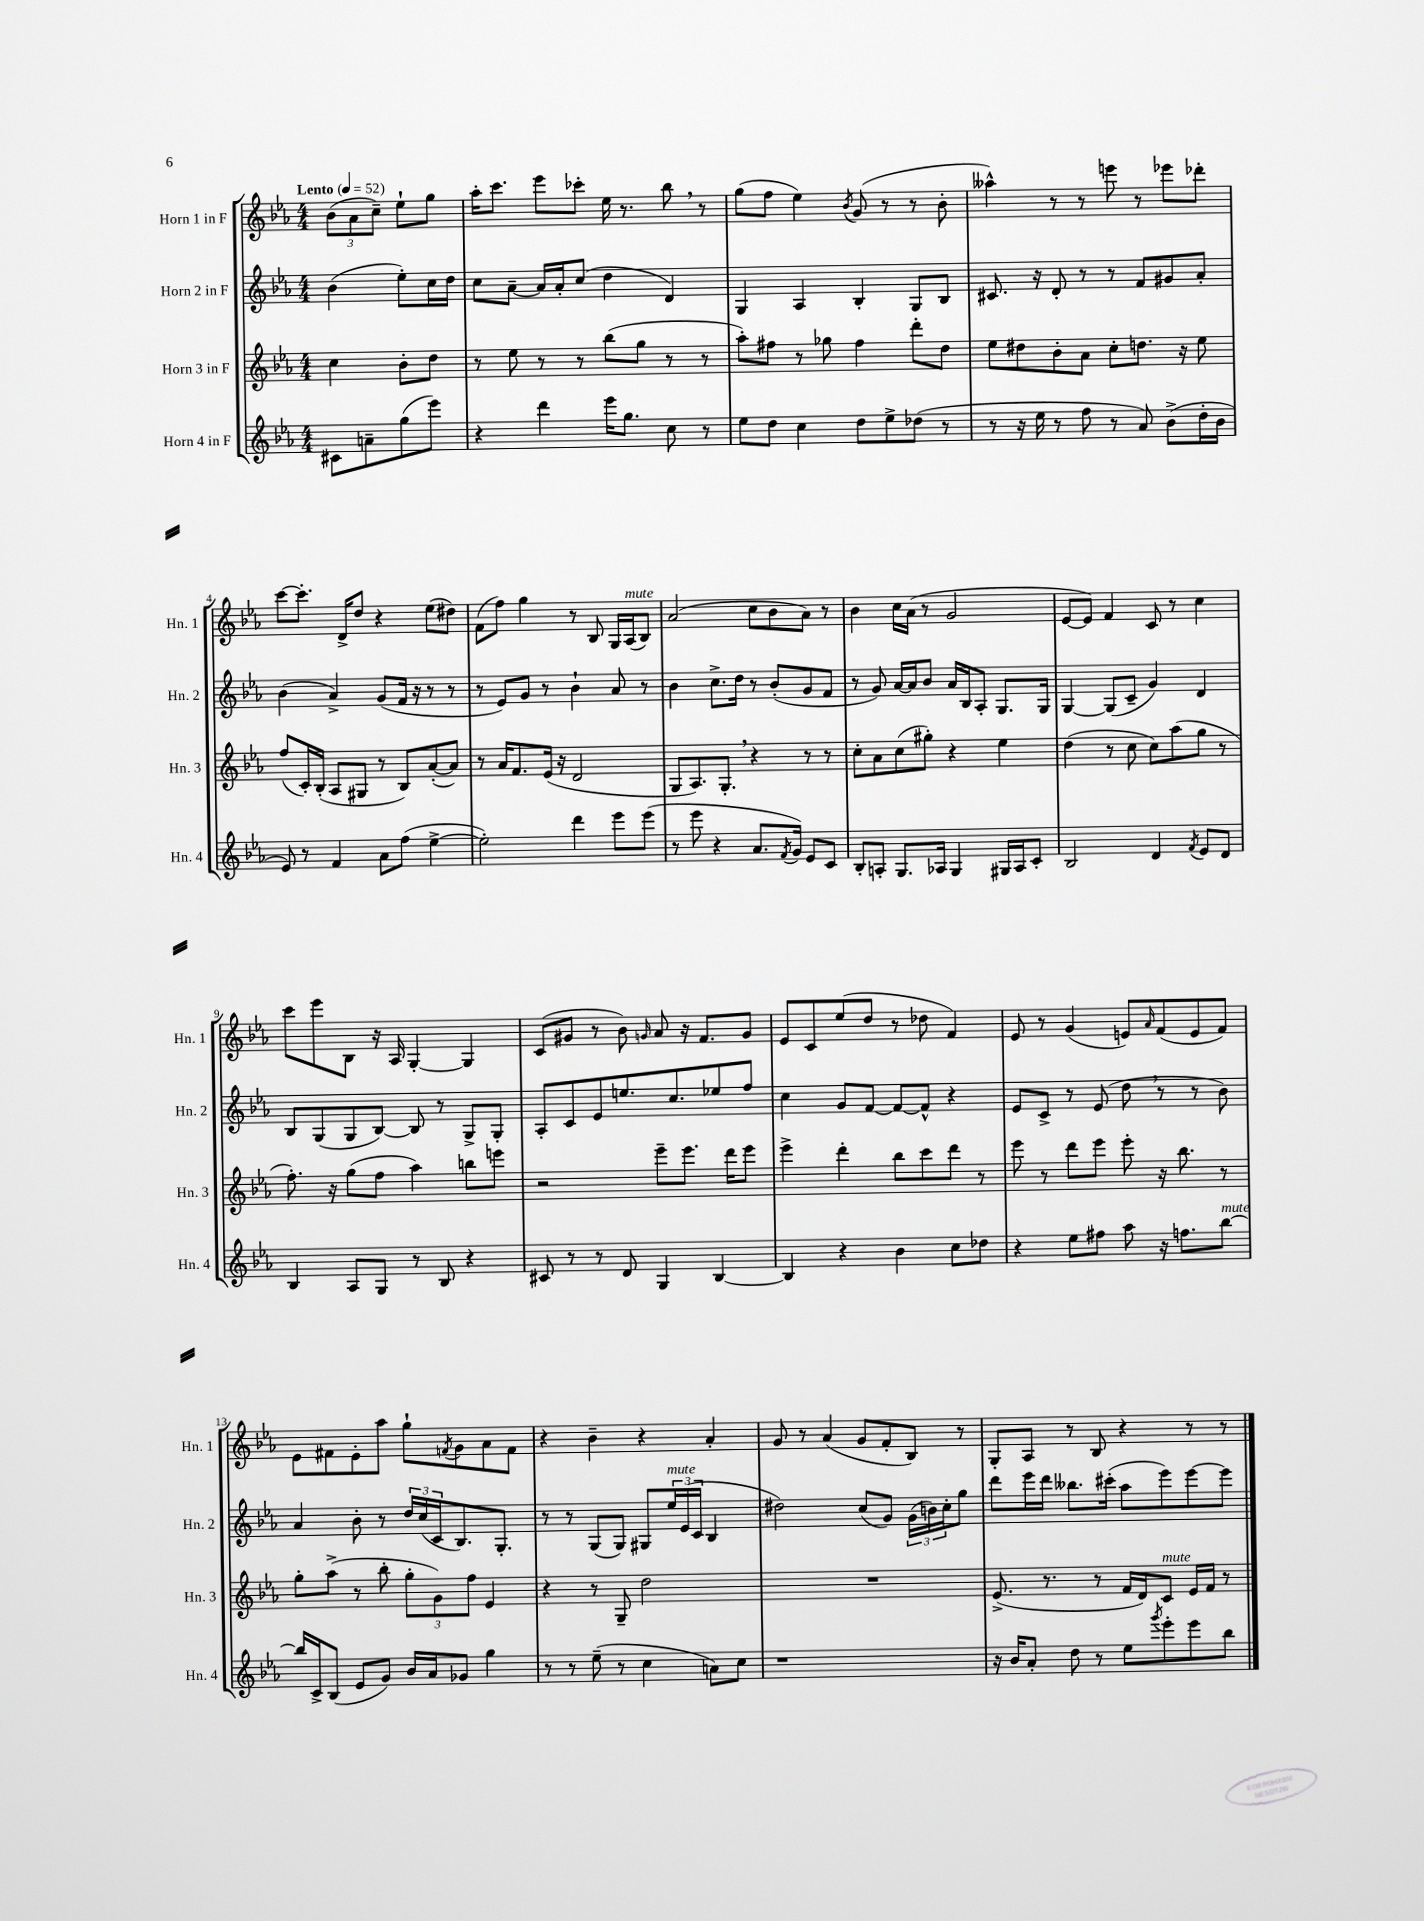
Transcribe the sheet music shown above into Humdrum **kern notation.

**kern	**kern	**kern	**kern
*staff4	*staff3	*staff2	*staff1
*clefG2	*clefG2	*clefG2	*clefG2
*k[b-e-a-]	*k[b-e-a-]	*k[b-e-a-]	*k[b-e-a-]
*M4/4	*M4/4	*M4/4	*M4/4
*MM52	*MM52	*MM52	*MM52
8c#	4cc	(4b-	(12b-
.	.	.	12a-
8a~	.	.	.
.	.	.	12cc~)
(8gg	8b-'	8ee-')	8ee-`
8eee-)	8dd	16cc	8gg
.	.	16dd	.
=	=	=	=
4r	8r	8cc	16aa-'
.	.	.	8.ccc
.	8ee-	[8a-~	.
4ddd	8r	16a-]	8eee-
.	.	16a-'	.
.	8r	(8cc	8ccc-'
16eee-	(8bb-	4dd	16ee-
8.gg	.	.	8.r
.	8gg	.	.
8cc	8r	4d)	8bb-
8r	8r	.	8r
=	=	=	=
8ee-	8aa-')	4G	(8gg
8dd	8ff#	.	8ff
4cc	8r	4A-	4ee-)
.	8gg-	.	.
.	.	.	8qb-
8dd	4ff#	4B-'	(8g
8ee-^	.	.	8r
(8dd-	8ddd'	8G	8r
8r	8dd	8B-	8b-'
=	=	=	=
8r	8ee-	8.c#	4aa--^^)
16r	8dd#	.	.
16ee-	.	16r	.
8r	8b-'	8d'	8r
8ff	8a-	8r	8r
8r	8cc'	8r	8eee
8a-)	8.dd	8f	8r
(8b-^	.	8g#	8eee-
.	16r	.	.
16dd'	8ee-	8a-'	8ddd-'
16b-	.	.	.
=	=	=	=
8e-)	(8ff	(4b-	[8ccc
8r	16c')	.	8.ccc']
.	(16B-'	.	.
4f	8A-	4a-^)	.
.	.	.	16d^
.	8G#	.	8dd
8a-	8r	(8g	4r
(8ff	8B-)	16f	.
.	.	16r	.
[4ee-^	([8a-'	8r	(8ee-
.	8a-])	8r	8dd#)
=	=	=	=
2ee-'])	8r	8r	(8f
.	16a-	8e-)	8ff)
.	8.f	.	.
.	.	8g	4gg
.	(16e-	8r	.
.	16r	.	.
4ddd	2d	4b-`	8r
.	.	.	8B-
8eee-	.	8a-	16G
.	.	.	(16A-
(8eee-	.	8r	8B-)
=	=	=	=
8r	8G	4b-	(2a-
8eee-	8.A-)	.	.
4r	.	8.cc^	.
.	8.G'	.	.
.	.	16dd	.
8.a-	4r	8r	8cc
.	.	(8b-'	8b-
8qf	.	.	.
16g)	.	.	.
8e-	8r	8g	8a-)
8c	8r	8f	8r
=	=	=	=
8B-'	8cc'	8r	4b-
8A'	8a-	8g)	.
8.G	(8cc	[16a-	16cc
.	.	16a-]	(16a-
.	8gg#')	8b-	8r
16A-	.	.	.
4G	4r	16a-	2g
.	.	16B-	.
.	.	8A-'	.
16G#	4ee-	8.G	.
16A-	.	.	.
8c'	.	.	.
.	.	16G	.
=	=	=	=
2B-	(4dd	[4G	[8e-
.	.	.	8e-])
.	8r	(8G]	4f
.	8cc	8c~	.
4d	8cc)	4g)	8c
.	(8aa-	.	8r
8qf	.	.	.
8e-	8gg	4d	4cc
8d	8r	.	.
=	=	=	=
4B-	8.ff')	8B-	8ccc
.	.	(8G	8eee-
.	16r	.	.
8A-	(8gg	8G	8B-
8G	8ff	[8B-)	16r
.	.	.	16A-
8r	4aa-)	8B-]	[4G'
8B-	.	8r	.
4r	8bb	8G^	4G]
.	8eee	8G'	.
=	=	=	=
8c#	2r	8A-'	(8c
8r	.	8c	8g#
8r	.	8e-	8r
8d	.	8.ee	8b-)
.	.	.	16qqg
4G	8eee-~	.	8a-
.	.	8.cc	.
.	8.eee-	.	16r
.	.	.	8.f
[4B-	.	8ee-	.
.	16ddd	.	.
.	8eee-	8ff	8g
=	=	=	=
4B-]	4eee-^	4cc	8e-
.	.	.	8c
4r	4ddd'	8g	(8ee-
.	.	[8f	8dd
4b-	8bb-	8f_	8r
.	8ccc	8f^^]	8dd-
8cc	8ddd	4r	4f)
8dd-	8r	.	.
=	=	=	=
4r	8eee-	8e-	8e-
.	8r	8c^	8r
8ee-	8ddd	8r	(4g
8ff#	8eee-	(8e-	.
8aa-	8eee-'	8dd	8e)
.	.	.	16qqa-
16r	16r	8r	(8f
8.ff	8.bb-	.	.
.	.	8r	8e
[8bb-	8r	8b-)	8f)
=	=	=	=
16bb-]	8gg'	4a-	8e-
16c^	.	.	.
(8B-	(8aa-^	.	8f#
8e-	8r	8b-'	8e-'
8g)	8bb-'	8r	8aa-
16b-	12gg'	24dd	8gg`
.	.	(24cc	.
16a-	.	.	.
.	12g)	24c	.
.	.	.	8qf
8g-	.	8.B-)	8g
.	12ff	.	.
4gg	4e-	.	8a-
.	.	8.G'	.
.	.	.	8f
=	=	=	=
8r	4r	8r	4r
8r	.	8r	.
(8ee-~	8r	(8G	4b-~
8r	8G~	8G)	.
4cc	2dd	8G#	4r
.	.	24ee-	.
.	.	(24e-	.
.	.	24c	.
8a)	.	4B-	4a-'
8cc	.	.	.
=	=	=	=
1r	1r	2dd#)	8g
.	.	.	8r
.	.	.	(4a-
.	.	(8cc	8g
.	.	8g)	8f'
.	.	(24g	8B-)
.	.	24b)	.
.	.	24cc'	.
.	.	8gg	8r
=	=	=	=
16r	(8.e-^	8ddd	8G'
16b-	.	.	.
8a-'	.	16eee-	8A-
.	8.r	16ddd	.
8dd	.	8.bb--	8r
8r	8r	.	8B-
.	.	(16ccc#'	.
8ee-	16f	8aa-	4r
.	16d)	.	.
8qggg	.	.	.
8eee-'	8c	8eee-)	.
8eee-	16e-	[8eee-	8r
.	16f	.	.
8bb-	8r	8eee-]	8r
==	==	==	==
*-	*-	*-	*-
